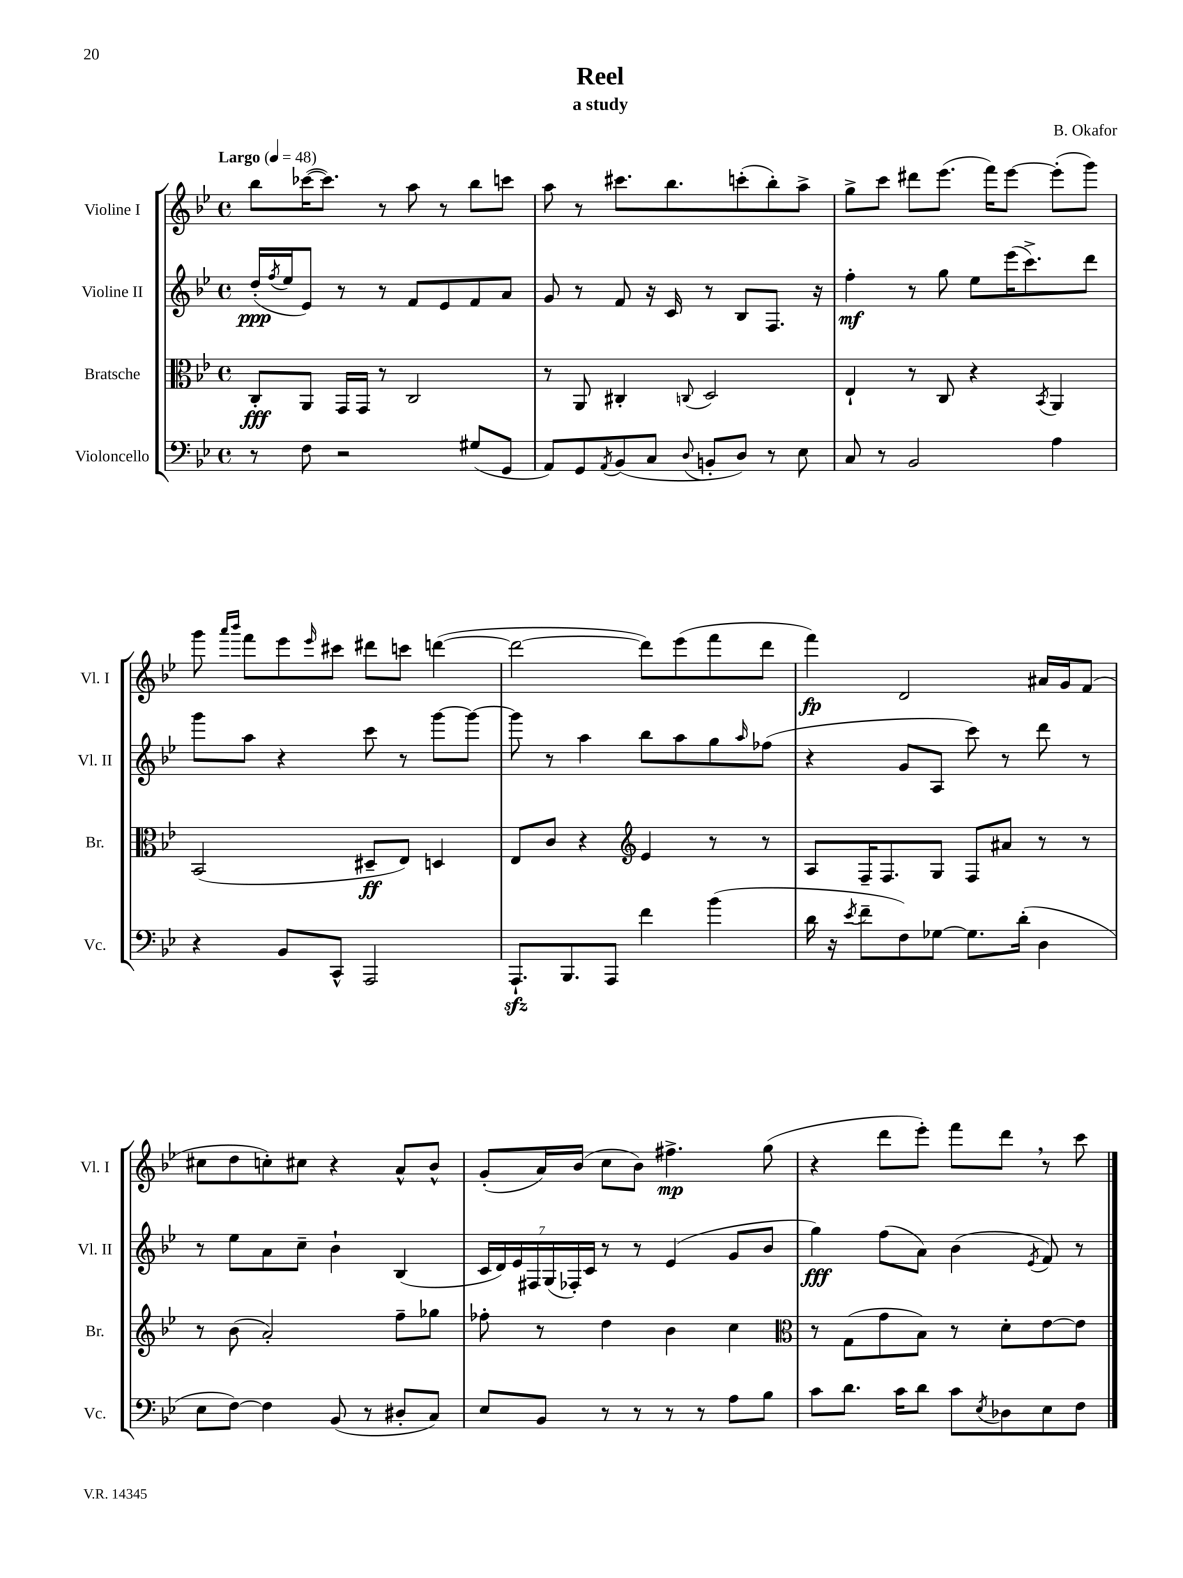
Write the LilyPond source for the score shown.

\header { title = "Reel" composer = "B. Okafor" subtitle = "a study" }
<<
\new StaffGroup <<
\new Staff = "s0" \with { instrumentName = "Violine I" shortInstrumentName = "Vl. I" } {
    \clef treble \key bes \major \defaultTimeSignature \time 4/4 \tempo "Largo" 4 = 48
    bes''8 ces'''16~( ces'''8.) r8 a''8 r8 bes''8 c'''8 |
    a''8 r8 cis'''8. bes''8. c'''8-.( bes''8-.) a''8-> |
    g''8-> c'''8 dis'''8 ees'''8.( f'''16) ees'''8~ ees'''8-.( g'''8) |
    g'''8 \grace { a'''16 bes'''16 } f'''8 ees'''8 \grace { ees'''16 } cis'''8 dis'''8 c'''8 d'''4~( |
    d'''2~ d'''8) ees'''8( f'''8 d'''8 |
    f'''4\fp) d'2 ais'16 g'16 f'8( |
    cis''8 d''8 c''8-.) cis''8 r4 a'8-^ bes'8-^ |
    g'8-.( a'16) bes'16( c''8 bes'8) fis''4.->\mp g''8( |
    r4 d'''8 ees'''8-.) f'''8 d'''8 \breathe r8 c'''8 \bar "|." |
}
\new Staff = "s1" \with { instrumentName = "Violine II" shortInstrumentName = "Vl. II" } {
    \clef treble \key bes \major \defaultTimeSignature \time 4/4
    d''16-.\ppp( \acciaccatura { f''8 } ees''16 ees'8) r8 r8 f'8 ees'8 f'8 a'8 |
    g'8 r8 f'8 r16 c'16 r8 bes8 f8. r16 |
    f''4-.\mf r8 g''8 ees''8 ees'''16( c'''8.->) d'''8 |
    g'''8 a''8 r4 c'''8 r8 g'''8~ g'''8~ |
    g'''8 r8 a''4 bes''8 a''8 g''8 \grace { a''16 } fes''8( |
    r4 g'8 a8 c'''8) r8 d'''8 r8 |
    r8 ees''8 a'8 c''8-- bes'4-! bes4( |
    \tuplet 7/4 { c'16 d'16) ees'16 fis16 g16( fes16-.) c'16 } r8 r8 ees'4( g'8 bes'8 |
    g''4\fff) f''8( a'8) bes'4( \acciaccatura { ees'8 } f'8) r8 \bar "|." |
}
\new Staff = "s2" \with { instrumentName = "Bratsche" shortInstrumentName = "Br." } {
    \clef alto \key bes \major \defaultTimeSignature \time 4/4
    c8-.\fff a,8 g,16 g,16 r8 c2 |
    r8 a,8 cis4-. \appoggiatura { c8 } d2 |
    ees4-! r8 c8 r4 \acciaccatura { bes,8 } a,4 |
    bes,2( dis8--\ff ees8) d4 |
    ees8 c'8 r4 \clef treble ees'4 r8 r8 |
    a8 f16-- f8. g8 f8 ais'8 r8 r8 |
    r8 bes'8( a'2-.) f''8-- ges''8 |
    fes''8-. r8 d''4 bes'4 c''4 |
    \clef alto r8 g8( g'8 bes8) r8 d'8-. ees'8~ ees'8 \bar "|." |
}
\new Staff = "s3" \with { instrumentName = "Violoncello" shortInstrumentName = "Vc." } {
    \clef bass \key bes \major \defaultTimeSignature \time 4/4
    r8 f8 r2 gis8( g,8 |
    a,8) g,8 \acciaccatura { a,8 } bes,8( c8 \appoggiatura { d8 } b,8-. d8) r8 ees8 |
    c8 r8 bes,2 a4 |
    r4 bes,8 c,8-^ a,,2 |
    a,,8.-!\sfz bes,,8. a,,8 f'4 bes'4( |
    d'16 r16 \acciaccatura { ees'8 } f'8-- f8) ges8~ ges8. d'16-.( d4 |
    ees8 f8~) f4 bes,8( r8 dis8-. c8) |
    ees8 bes,8 r8 r8 r8 r8 a8 bes8 |
    c'8 d'8. c'16 d'8 c'8 \acciaccatura { ees8 } des8 ees8 f8 \bar "|." |
}
>>
>>
\layout { \context { \Score \remove "Bar_number_engraver" } }
